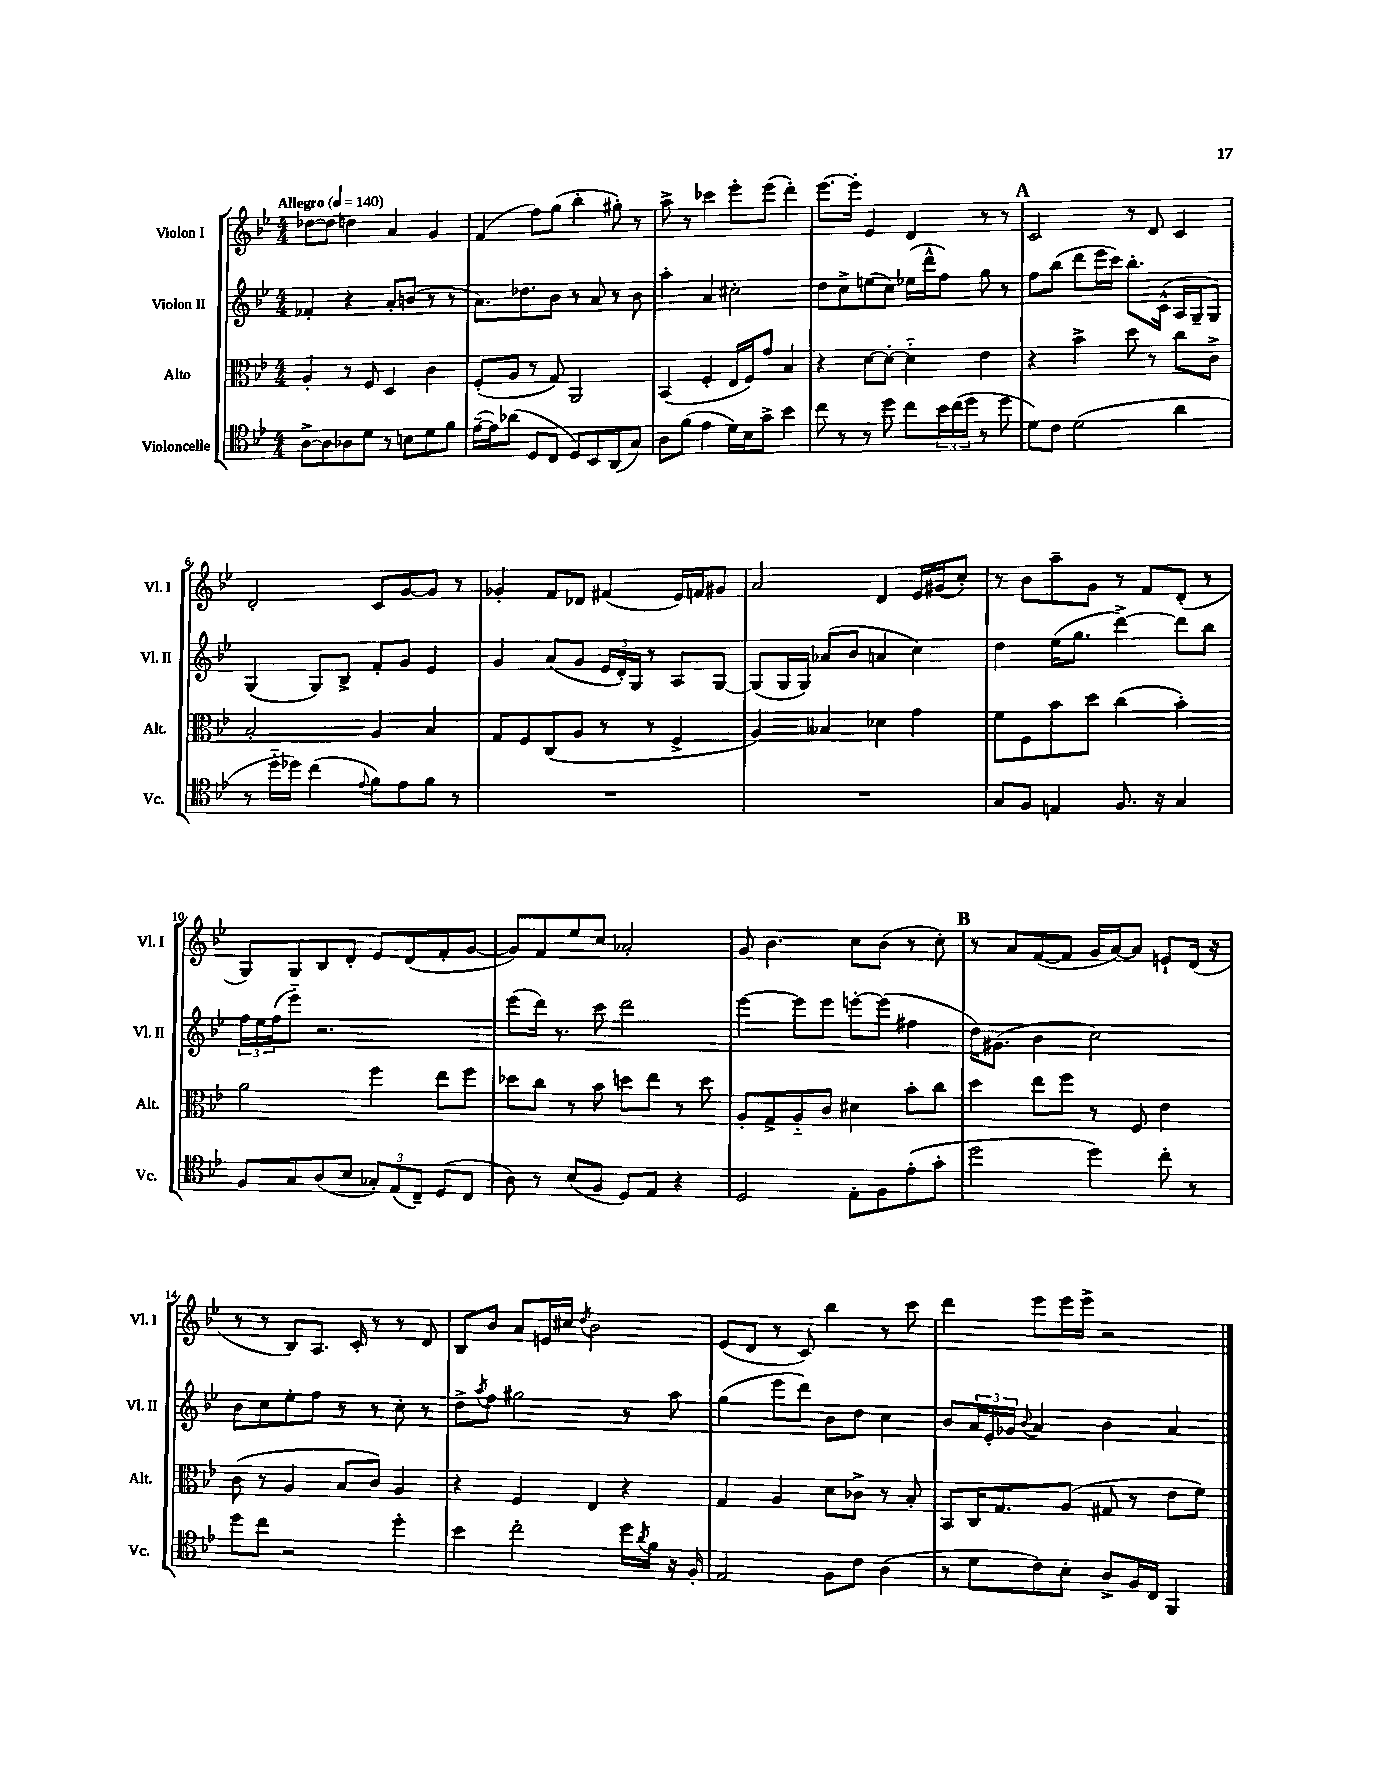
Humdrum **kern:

**kern	**kern	**kern	**kern
*staff4	*staff3	*staff2	*staff1
*clefC4	*clefC3	*clefG2	*clefG2
*k[b-e-]	*k[b-e-]	*k[b-e-]	*k[b-e-]
*M4/4	*M4/4	*M4/4	*M4/4
*MM140	*MM140	*MM140	*MM140
[8A^	4A'	4f-'	[8dd-
8A]	.	.	8dd-]
8A-	8r	4r	4dd
8d	8F	.	.
8r	4D	8a'	4a
8B	.	(8b	.
8d	4c	8r	4g
8f	.	8r	.
=	=	=	=
([16e-~	(8F'	8.a)	(4f
16e-])	.	.	.
(8a-	8A	.	.
.	.	8.dd-	.
8D	8r	.	8ff)
8C	8G)	8b-	(8gg
8D)	2AA	8r	4bb-'
8BB-	.	8a	.
(8AA	.	8r	8gg#')
8G)	.	8b-	8r
=	=	=	=
8A	(4BB-	4aa'	8aa^
(8f	.	.	8r
4e-	4F'	4a	4ccc-
16d)	16E-	2cc#'	8eee-'
16B-	16F)	.	.
8g^	8g	.	(8eee-
4b-	4B-	.	4ddd')
=	=	=	=
8cc	4r	8dd	[8.eee-
8r	.	8cc^	.
.	.	.	16eee-']
8r	[8d	(8ee	4e-
8dd	8d'_	8cc)	.
8cc	4d'~]	(16ee-	4d
.	.	16ddd^^	.
24b-	.	8ff)	.
(24cc	.	.	.
24dd	.	.	.
8r	4e-	8gg	8r
8dd	.	8r	8r
=	=	=	=
8d)	4r	8ff	2c
8c	.	(8bb-	.
(2d	4b-^	8ddd	.
.	.	16eee-	.
.	.	16ccc)	.
.	8dd	8.bb-'	8r
.	8r	.	8d
.	.	(16c^^	.
4a	8cc	16A	4c
.	.	16G~	.
.	8c^	8G)	.
=	=	=	=
8r	2B-'	(4G	2d'
16dd'~	.	.	.
16dd-)	.	.	.
(4cc	.	8G)	.
.	.	8B-^	.
8qqe-	.	.	.
8f)	4A	8f'	8c
8e-	.	8g	[8g
8f	4B-	4e-	8g]
8r	.	.	8r
=	=	=	=
1r	8G	4g	4g-'
.	8F	.	.
.	(8C	(8a	8f
.	8A	8g	8d-
.	8r	24e-	(4f#
.	.	24d')	.
.	.	24G	.
.	8r	8r	.
.	4F^	8A	16e-)
.	.	.	16f
.	.	[8G	8g#
=	=	=	=
1r	4A)	(8G]	2a
.	.	16G	.
.	.	16G)	.
.	4B--	(8a-	.
.	.	8b-	.
.	4d-	4a	4d
.	4g	4cc)	16e-
.	.	.	(16g#
.	.	.	8cc')
=	=	=	=
8G	8f	4dd	8r
8F	8F	.	8b-
4E	8b-	(16ee-	8aa~
.	.	8.gg	.
.	8dd	.	8g
8.F	(4cc	[4ddd^)	8r
.	.	.	8f
16r	.	.	.
4G	4b-')	8ddd]	(8d'
.	.	8bb-	8r
=	=	=	=
8F	2a	24ff	8G)
.	.	24ee-	.
.	.	(24ff	.
8G	.	8eee-'~)	8G
(8A	.	2.r	8B-
8B-	.	.	8d'
12G-')	4ff	.	8e-
(12E-	.	.	.
.	.	.	(8d
12C~)	.	.	.
(8D	8ee-	.	8f'
8C	8ff	.	[8g
=	=	=	=
8A)	8dd-	(8eee-	8g])
8r	8cc	16ddd)	8f
.	.	8.r	.
(8B-	8r	.	8ee-
8F	8b-	8ccc	8cc
8D)	8dd	2ddd	2a-'
8E-	8ee-	.	.
4r	8r	.	.
.	8dd	.	.
=	=	=	=
2D	8A'	[4eee-	8g
.	8G^	.	4.b-
.	8A'~	8eee-]	.
.	8c	8eee-	.
8E-'	4d#	[8eee'	8cc
8F	.	(8eee]	(8b-
(8e-'	8b-'	4ff#	8r
8g'	8cc	.	8cc')
=	=	=	=
2dd	4dd	16dd)	8r
.	.	(8.g#	.
.	.	.	8a
.	8ee-	4b-	([8f
.	8ff	.	8f]
4dd)	8r	2cc)	16g
.	.	.	[16a)
.	8F	.	8a]
8cc'	4e-	.	8e`
8r	.	.	(16d
.	.	.	16r
=	=	=	=
8dd	(8c	8b-	8r
8cc	8r	8cc	8r
2r	4A	8ee-'	8B-)
.	.	8ff	8.A
.	8B-	8r	.
.	.	.	16c'
.	8c)	8r	8r
4dd'	4A	8cc'	8r
.	.	8r	8d
=	=	=	=
4b-	4r	8dd^	8B-
.	.	8qaa	.
.	.	8ff	8b-
2cc'	4F	2gg#	8a
.	.	.	16e
.	.	.	16cc#
.	.	.	8qdd
.	4E-	.	2b-
16dd	4r	8r	.
8qa	.	.	.
16f	.	.	.
16r	.	8aa	.
16F'	.	.	.
=	=	=	=
2E-	4G	(4gg	(8e-
.	.	.	8d
.	4A	8eee-	8r
.	.	8ddd)	8c)
8F	8d	8b-	4bb-
8c	8c-^	8dd	.
(4A	8r	4cc	8r
.	8B-'	.	8ccc
=	=	=	=
8r	8BB-	8b-	4ddd
8d	16C	24a	.
.	.	24e-'	.
.	8.G	.	.
.	.	24g-	.
.	.	8qqb-	.
8c)	.	4a	8eee-
8B-'	(8A	.	16eee-
.	.	.	16eee-^
8A^	8G#	4b-	2r
16F	8r	.	.
16C	.	.	.
4FF	8e-	4a	.
.	8f)	.	.
==	==	==	==
*-	*-	*-	*-
